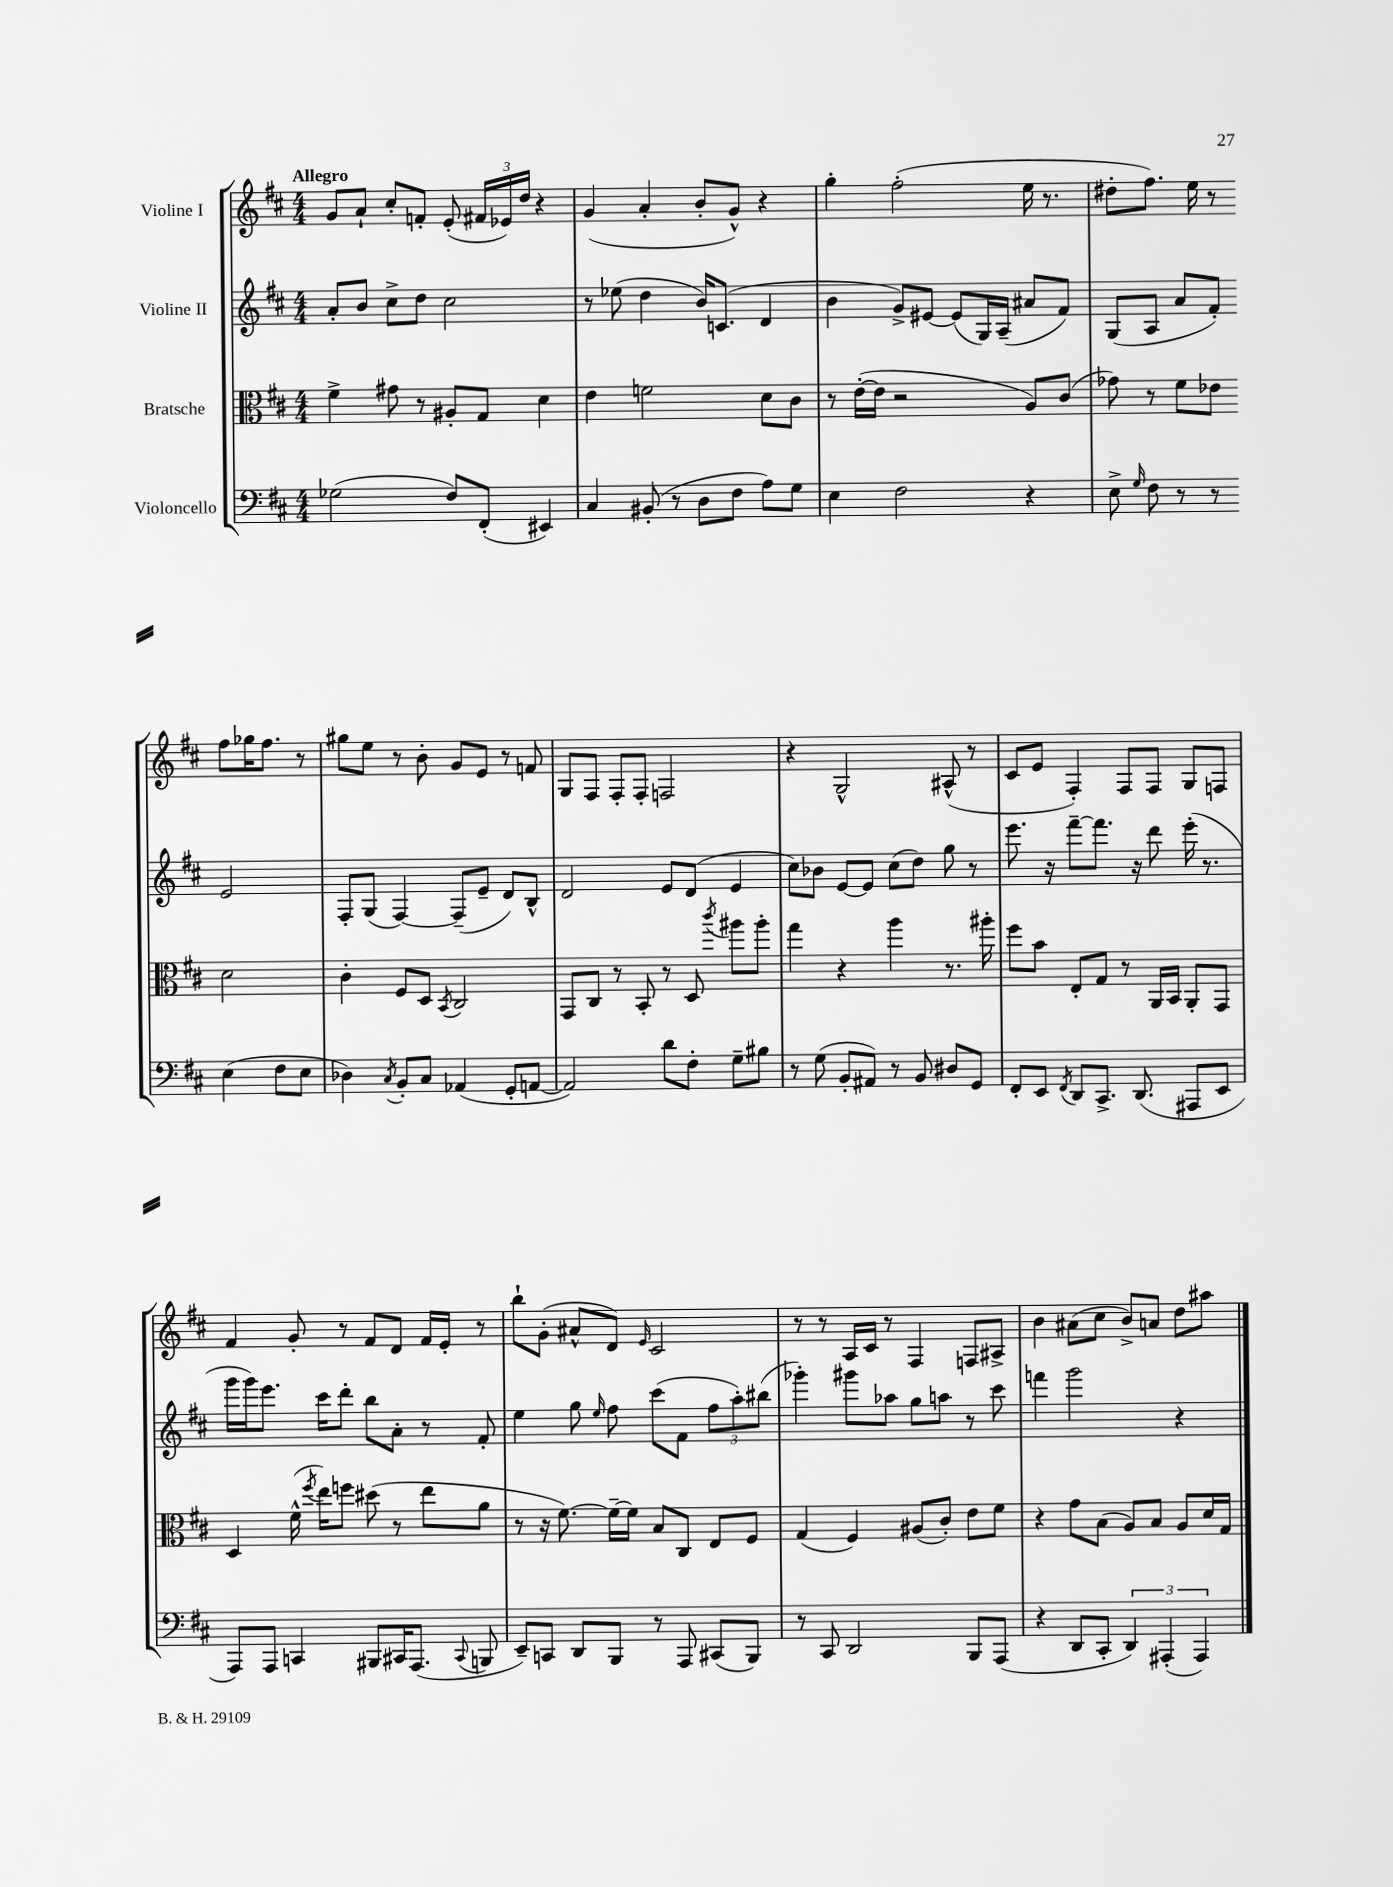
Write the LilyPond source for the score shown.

<<
\new StaffGroup <<
\new Staff = "s0" \with { instrumentName = "Violine I" } {
    \clef treble \key d \major \numericTimeSignature \time 4/4 \tempo "Allegro"
    \autoBeamOff g'8[ a'8]-! cis''8[-. f'8]-. e'8-.( \tuplet 3/2 { fis'16[ ees'16) d''16] } r4 |
    g'4( a'4-. b'8[-. g'8]-^) r4 |
    g''4-. fis''2-.( e''16 r8. |
    dis''8[-. fis''8.]) e''16 r8 fis''8[ ges''16 fis''8.] r8 |
    gis''8[ e''8] r8 b'8-. g'8[ e'8] r8 f'8 |
    g8[ fis8] fis8[-. fis8]-. f2 |
    r4 g2-^ ais8-^( r8 |
    cis'8[ e'8] fis4-.) fis8[ fis8] g8[ f8] |
    fis'4 g'8-. r8 fis'8[ d'8] fis'16[ e'16]-. r8 |
    b''8[-! g'8]-.( ais'8[-^ d'8]) \grace { e'16 } cis'2 |
    r8 r8 a16[ cis'16] r8 fis4 f8[ ais8]-> |
    b'4 ais'8[( cis''8] b'8[->) a'8] d''8[ ais''8] \bar "|." |
}
\new Staff = "s1" \with { instrumentName = "Violine II" } {
    \clef treble \key d \major \numericTimeSignature \time 4/4
    \autoBeamOff a'8[-. b'8] cis''8[-> d''8] cis''2 |
    r8 ees''8( d''4 b'16[) c'8.]( d'4 |
    b'4 g'8[->) eis'8]~ eis'8[( g16) a16]--( ais'8[ fis'8]) |
    g8[( a8] a'8[ fis'8]-.) e'2 |
    fis8[-. g8]( fis4~) fis8[--( e'8]-- d'8[) b8]-^ |
    d'2 e'8[ d'8]( e'4 |
    cis''8[) bes'8] e'8[~ e'8] cis''8[( d''8]) g''8 r8 |
    e'''8. r16 fis'''8[~-- fis'''8.] r16 d'''8 e'''16-.( r8. |
    g'''16[ g'''16) e'''8.] cis'''16[ d'''8]-. b''8[ a'8]-. r8 fis'8-. |
    e''4 g''8 \grace { e''16 } fis''8 cis'''8[( fis'8] \tuplet 3/2 { fis''8[ a''8-.) bis''8]( } |
    ges'''4-.) gis'''8[ aes''8] g''8[ a''8] r8 cis'''8 |
    f'''4 g'''2 r4 \bar "|." |
}
\new Staff = "s2" \with { instrumentName = "Bratsche" } {
    \clef alto \key d \major \numericTimeSignature \time 4/4
    \autoBeamOff fis'4-> gis'8 r8 ais8[-. g8] d'4 |
    e'4 f'2 d'8[ cis'8] |
    r8 e'16[~-.( e'16] r2 a8[) cis'8]( |
    ges'8) r8 fis'8[ ees'8] d'2 |
    cis'4-. fis8[ d8] \acciaccatura { b,8 } cis2 |
    g,8[ cis8] r8 b,8-. r8 d8 \acciaccatura { cis'''8 } ais''8[ ais''8]-. |
    g''4 r4 a''4 r8. ais''16-. |
    fis''8[ b'8] e8[-. g8] r8 a,16[ b,16] a,8[-. g,8] |
    d4 fis'16-^( \acciaccatura { fis''8 } e''16[) f''8] dis''8( r8 e''8[ a'8] |
    r8 r16 fis'8.~) fis'16[~-- fis'16] b8[ cis8] e8[ fis8] |
    g4( fis4) ais8[( cis'8]-.) e'8[ fis'8] |
    r4 g'8[ b8]( a8[) b8] a8[ d'16 g16] \bar "|." |
}
\new Staff = "s3" \with { instrumentName = "Violoncello" } {
    \clef bass \key d \major \numericTimeSignature \time 4/4
    \autoBeamOff ges2( fis8[) fis,8]-.( eis,4) |
    cis4 bis,8-.( r8 d8[ fis8] a8[) g8] |
    e4 fis2 r4 |
    e8-> \grace { g16 } fis8 r8 r8 e4( fis8[ e8] |
    des4) \acciaccatura { cis8 } b,8[-. cis8] aes,4( g,8[-. a,8]~ |
    a,2) d'8[ fis8]-. g8[-- bis8] |
    r8 g8( b,8[-. ais,8]) r8 b,8 dis8[ g,8] |
    fis,8[-. e,8] \acciaccatura { fis,8 } d,8[ cis,8.]-> d,8.( ais,,8[ e,8] |
    a,,8[) a,,8] c,4 bis,,8[ cis,16 a,,8.]( \appoggiatura { cis,8 } b,,8 |
    e,8[--) c,8] d,8[ b,,8] r8 a,,8 cis,8[( b,,8]) |
    r8 cis,8 d,2 b,,8[ a,,8]( |
    r4 d,8[ cis,8]-. \tuplet 3/2 { d,4) ais,,4-.( ais,,4) } \bar "|." |
}
>>
>>
\layout { \context { \Score \remove "Bar_number_engraver" } }
